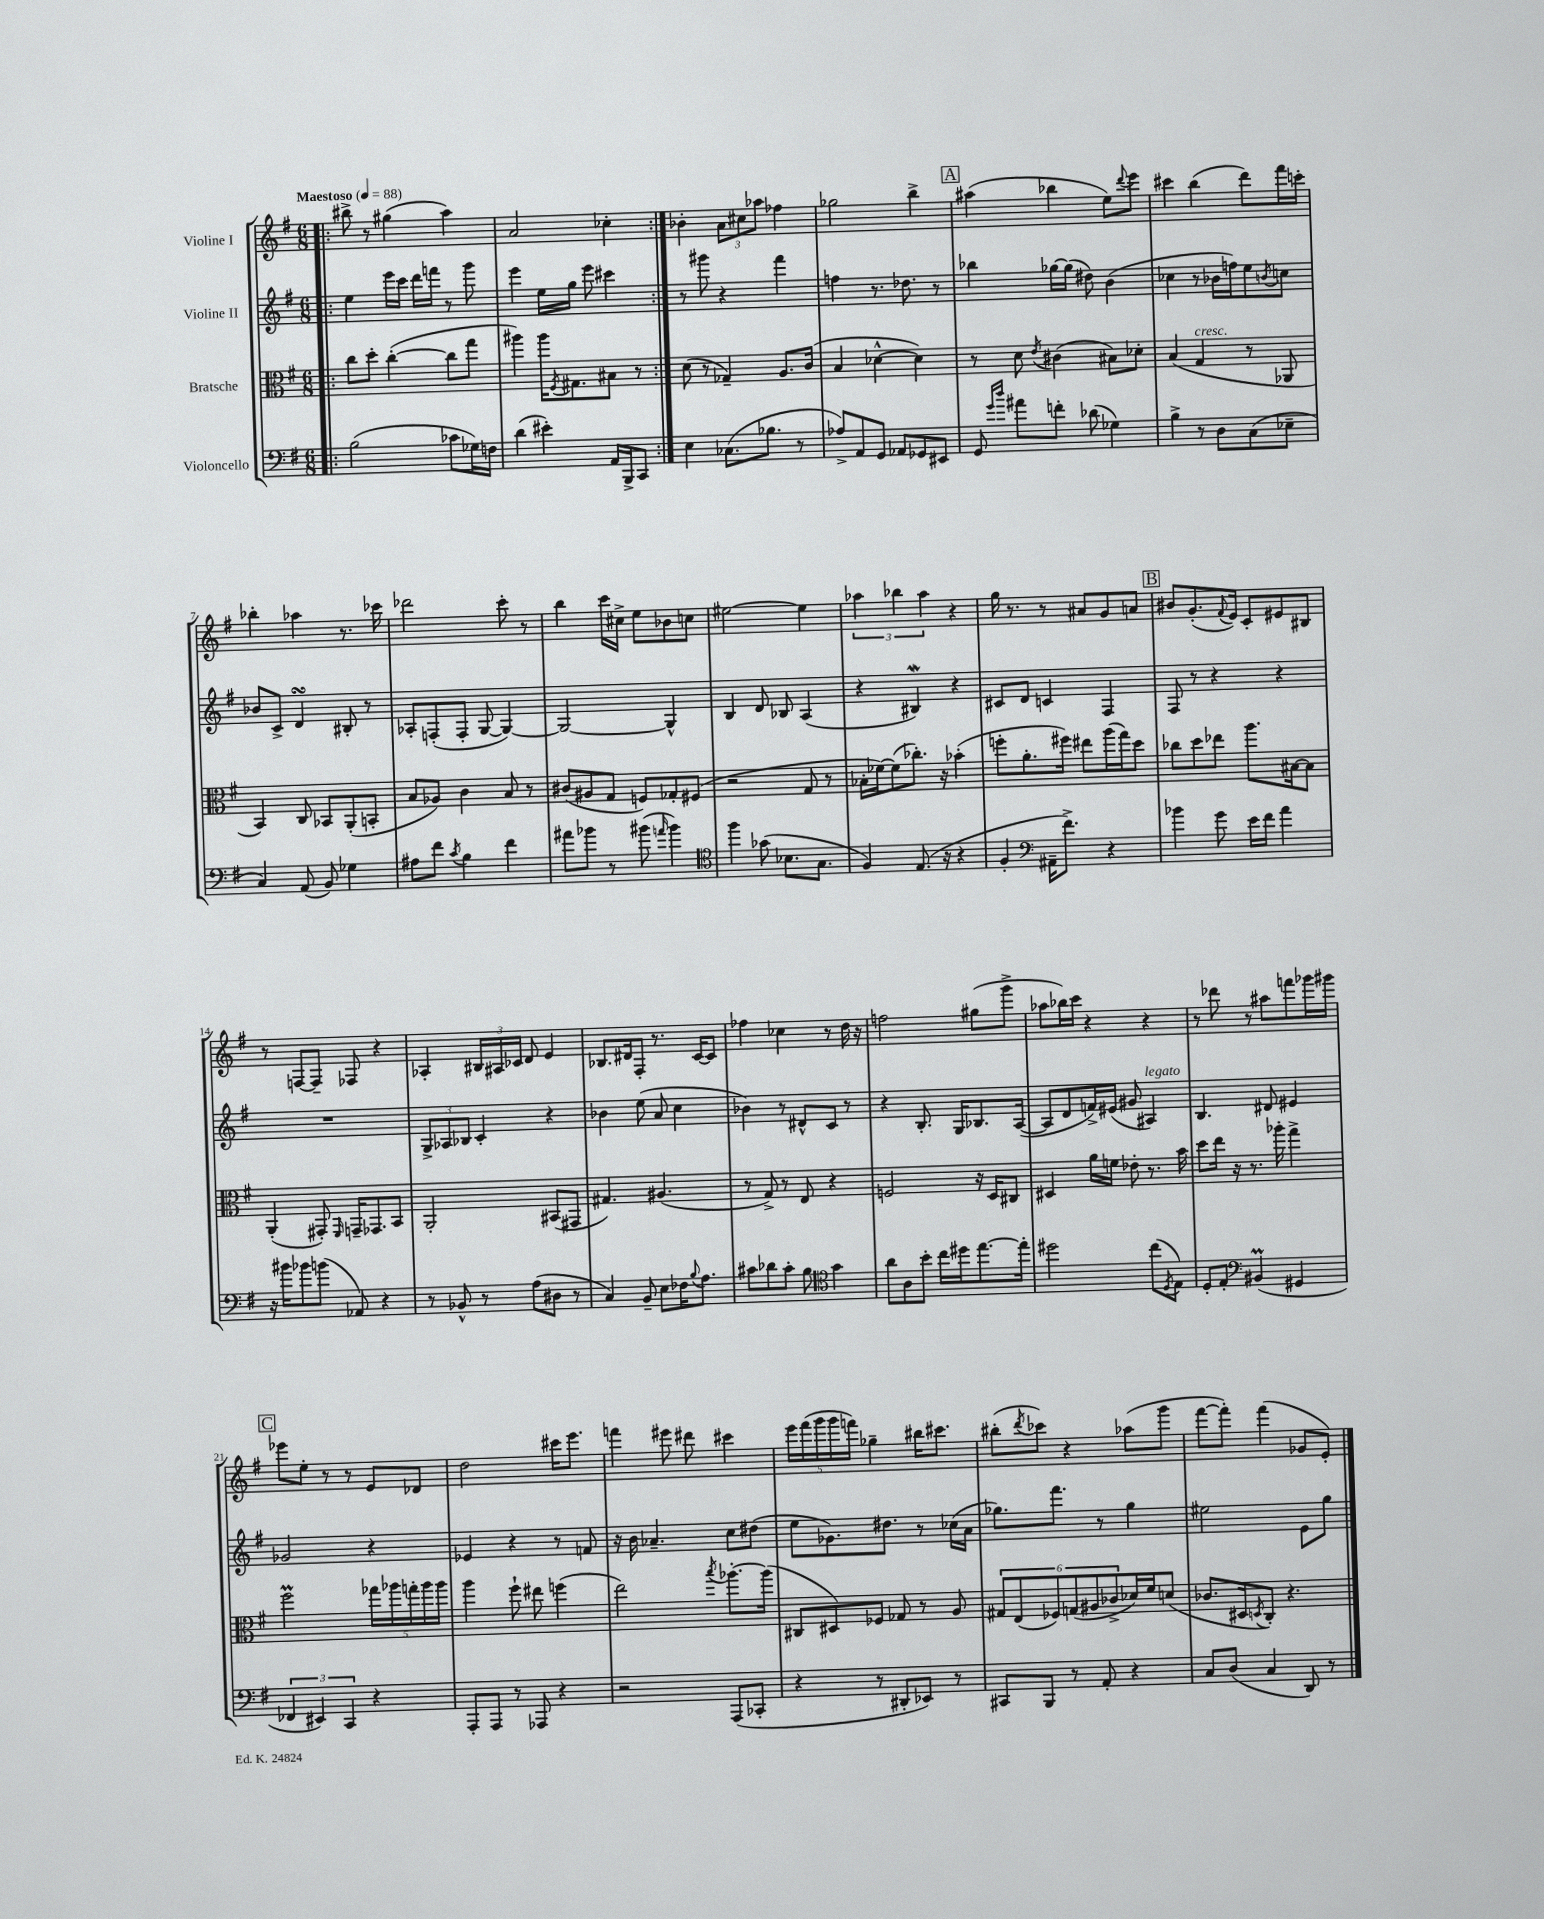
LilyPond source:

<<
\new StaffGroup <<
\new Staff = "s0" \with { instrumentName = "Violine I" } {
    \clef treble \key g \major \numericTimeSignature \time 6/8 \tempo "Maestoso" 4 = 88
    \repeat volta 2 { \bar ".|:" bis''8-> r8 gis''4( a''4) |
    a'2 ces''4-. | }
    bes'4-. \tuplet 3/2 { a'8 cis''8 aes''8 } fes''4 |
    ges''2 b''4-> |
    \mark \markup { \box "A" } ais''4( bes''4 e''8) \appoggiatura { d'''8 } e'''8 |
    cis'''4 b''4( d'''8) fis'''16 c'''16-. |
    bes''4-. aes''4 r8. ces'''16 |
    des'''2 c'''8-. r8 |
    b''4 c'''16 cis''16-> e''8 bes'8 c''8 |
    eis''2~ eis''4 |
    \tuplet 3/2 { aes''4 bes''4 aes''4 } r4 |
    g''16 r8. r8 ais'8 g'8 a'8 |
    \mark \markup { \box "B" } bis'8 g'8.-.( \appoggiatura { fis'8 } e'16) c'8-. eis'8 bis8 |
    r8 f8~ f8-- fes8 r4 |
    aes4-. \tuplet 3/2 { bis16 ais16 ces'16 } d'8 e'4 |
    bes8. dis'16 fis8-. r8. c'16~ c'8 |
    fes''4 ces''4 r8 d''16 r16 |
    f''2 gis''8( g'''8-> |
    aes''8 bes''16) c'''16 r4 r4 |
    r8 des'''8 r8 ais''8 f'''8 ges'''16 gis'''16 |
    \mark \markup { \box "C" } ees'''8 e''8-. r8 r8 e'8 des'8 |
    d''2 cis'''16 e'''8. |
    f'''4 eis'''8 dis'''8 cis'''4 |
    \tuplet 5/4 { e'''16 fis'''16( g'''16 g'''16 f'''16) } ges''4-- bis''16 cis'''8. |
    bis''8-.( \acciaccatura { d'''8 } ces'''8) r4 aes''8( g'''8 |
    fis'''8~ fis'''8-.) fis'''4( ges'8 e'8-.) \bar "|." |
}
\new Staff = "s1" \with { instrumentName = "Violine II" } {
    \clef treble \key g \major \numericTimeSignature \time 6/8
    \repeat volta 2 { \bar ".|:" e''4 e'''16 c'''16 d'''16 f'''16 r8 g'''8 |
    e'''4 e''16 g''16 e'''8 cis'''4 | }
    r8 gis'''8 r4 fis'''4 |
    f''4 r8. des''8. r8 |
    \mark \markup { \box "A" } bes''4 ges''16~ ges''16( dis''8) b'4( |
    ces''4 r8 bes'16 f''16) e''8 \acciaccatura { b'8 } c''8 |
    bes'8 c'8-> d'4\turn bis8-. r8 |
    aes8-. f8-.( f8-. g8~ g4~) |
    g2~ g4-^ |
    b4 d'8 bes8 a4( |
    r4 bis4\mordent) r4 |
    cis'8 d'8 c'4 fis4 |
    \mark \markup { \box "B" } fis8 r8 r4 r4 |
    R2. |
    \tuplet 3/2 { g8-> aes8 bes8 } c'4-. r4 |
    bes'4 e''8( a'8 c''4 |
    bes'4) r8 dis'8-^ c'8 r8 |
    r4 b8.-. g16 bes8. a16~( |
    a8 d'8 f'16->) eis'16( gis'8 ais4^\markup { \italic "legato" }) |
    b4. dis'8 eis'4 |
    \mark \markup { \box "C" } ges'2 r4 |
    ees'4 r4 r8 f'8 |
    r16 b'16 aes'4.-- c''8 dis''8( |
    e''8 ges'8.) dis''8. r8 ces''16( a'16 |
    ges''8.) fis'''8. r8 ges''4 |
    eis''2 e'8 g''8 \bar "|." |
}
\new Staff = "s2" \with { instrumentName = "Bratsche" } {
    \clef alto \key g \major \numericTimeSignature \time 6/8
    \repeat volta 2 { \bar ".|:" c''8 d''8-. c''4~-.( c''8 g''8 |
    ais''4) ais''16 \acciaccatura { fis8 } gis8. bis8 r8 | }
    d'8( r8 ges4--) a8. c'16( |
    b4 des'4~-^ des'4) |
    \mark \markup { \box "A" } r8 d'8 \acciaccatura { e'8 } cis'4( bis8) des'8-. |
    b4( g4^\markup { \italic "cresc." } r8 aes,8 |
    b,4) c8 bes,8 a,8-.( b,8-. |
    b8 aes8) c'4 b8 r8 |
    cis'8( ais8 g8 f8) ges8-. fis8( |
    r2 g8 r8 |
    bes16-. fes'16~) fes'8( ces''8.-.) r16 bes'4-.( |
    f''8-. a'8.-. fis''16) eis''8 a''16( g''16) d''8 |
    \mark \markup { \box "B" } ces''8 d''8 ees''8 a''8. bis16~ bis8 |
    a,4-.( gis,8-.) \grace { fis,16 } g,16-- ges,8. b,8 |
    a,2-. bis,8( gis,8 |
    gis4.) ais4.( |
    r8 g8->) r8 e8 r4 |
    f2 r16 d16 cis8 |
    dis4 a'16 f'16 ees'8-. r8. b'16 |
    d''8 e''16 r16 r8. aes''16-. g''4-> |
    \mark \markup { \box "C" } fis''2\prall \tuplet 5/4 { ges''16 aes''16 g''16-. aes''16 aes''16 } |
    a''4 fis''8-! eis''8 f''4( |
    e''2) \acciaccatura { b''8 } aes''8.~-. aes''16( |
    cis8 dis8) fes8 ges8 r8 a8 |
    \tuplet 6/4 { gis8 e8( fes8) g8( ais8 ces'8-> } des'16) fis'16 d'8( |
    ces'8. dis16 \acciaccatura { d8 } c8-.) r4. \bar "|." |
}
\new Staff = "s3" \with { instrumentName = "Violoncello" } {
    \clef bass \key g \major \numericTimeSignature \time 6/8
    \repeat volta 2 { \bar ".|:" b2( ces'8 ges16) f16 |
    d'4( eis'4-.) a,16 b,,16-> c,8 | }
    e4 ces8.( bes8. r8 |
    aes8->) a,8 g,8 aes,8 ges,8 eis,8 |
    \mark \markup { \box "A" } g,8 \grace { g'16 d''16 } ais'8 f'8-. des'8( ges4) |
    b4-> r8 d8 c8( ees8-- |
    c4) a,8( b,8) ges4 |
    ais8 fis'8 \acciaccatura { c'8 } b4 fis'4 |
    ais'8 bes'8 r8 bis'8( \grace { a'16 } bis'4) |
    \clef tenor fis''4 ges'8( bes8. g8. |
    fis4) e8.( r16 r4 |
    fis4-. \clef bass ais,16-- fis'8.->) r4 |
    \mark \markup { \box "B" } bes'4 g'8 e'16 fis'16 a'4 |
    r16 bis'16 bes'8 b'8( aes,8) r4 |
    r8 bes,8-^ r8 a8( dis8 r8 |
    c4) b,8-- e8 fes16 \appoggiatura { b8 } a8. |
    cis'8 des'8 cis'8-. b8 \clef tenor g'4 |
    a'8 a8 b'8-. c''16 dis''16 e''8.~ e''16-. |
    dis''2 c''8( \acciaccatura { d8 } e8) |
    d8-. e8-. \clef bass bis,4\prall( gis,4 |
    \mark \markup { \box "C" } \tuplet 3/2 { fes,4 eis,4) c,4 } r4 |
    a,,8-. a,,8 r8 aes,,8 r4 |
    r2 a,,8( ces,8-. |
    r4 r8 dis,8-. ees,8) r8 |
    cis,8 b,,8 r8 a,8-. r4 |
    c8 d8( c4 d,8) r8 \bar "|." |
}
>>
>>
